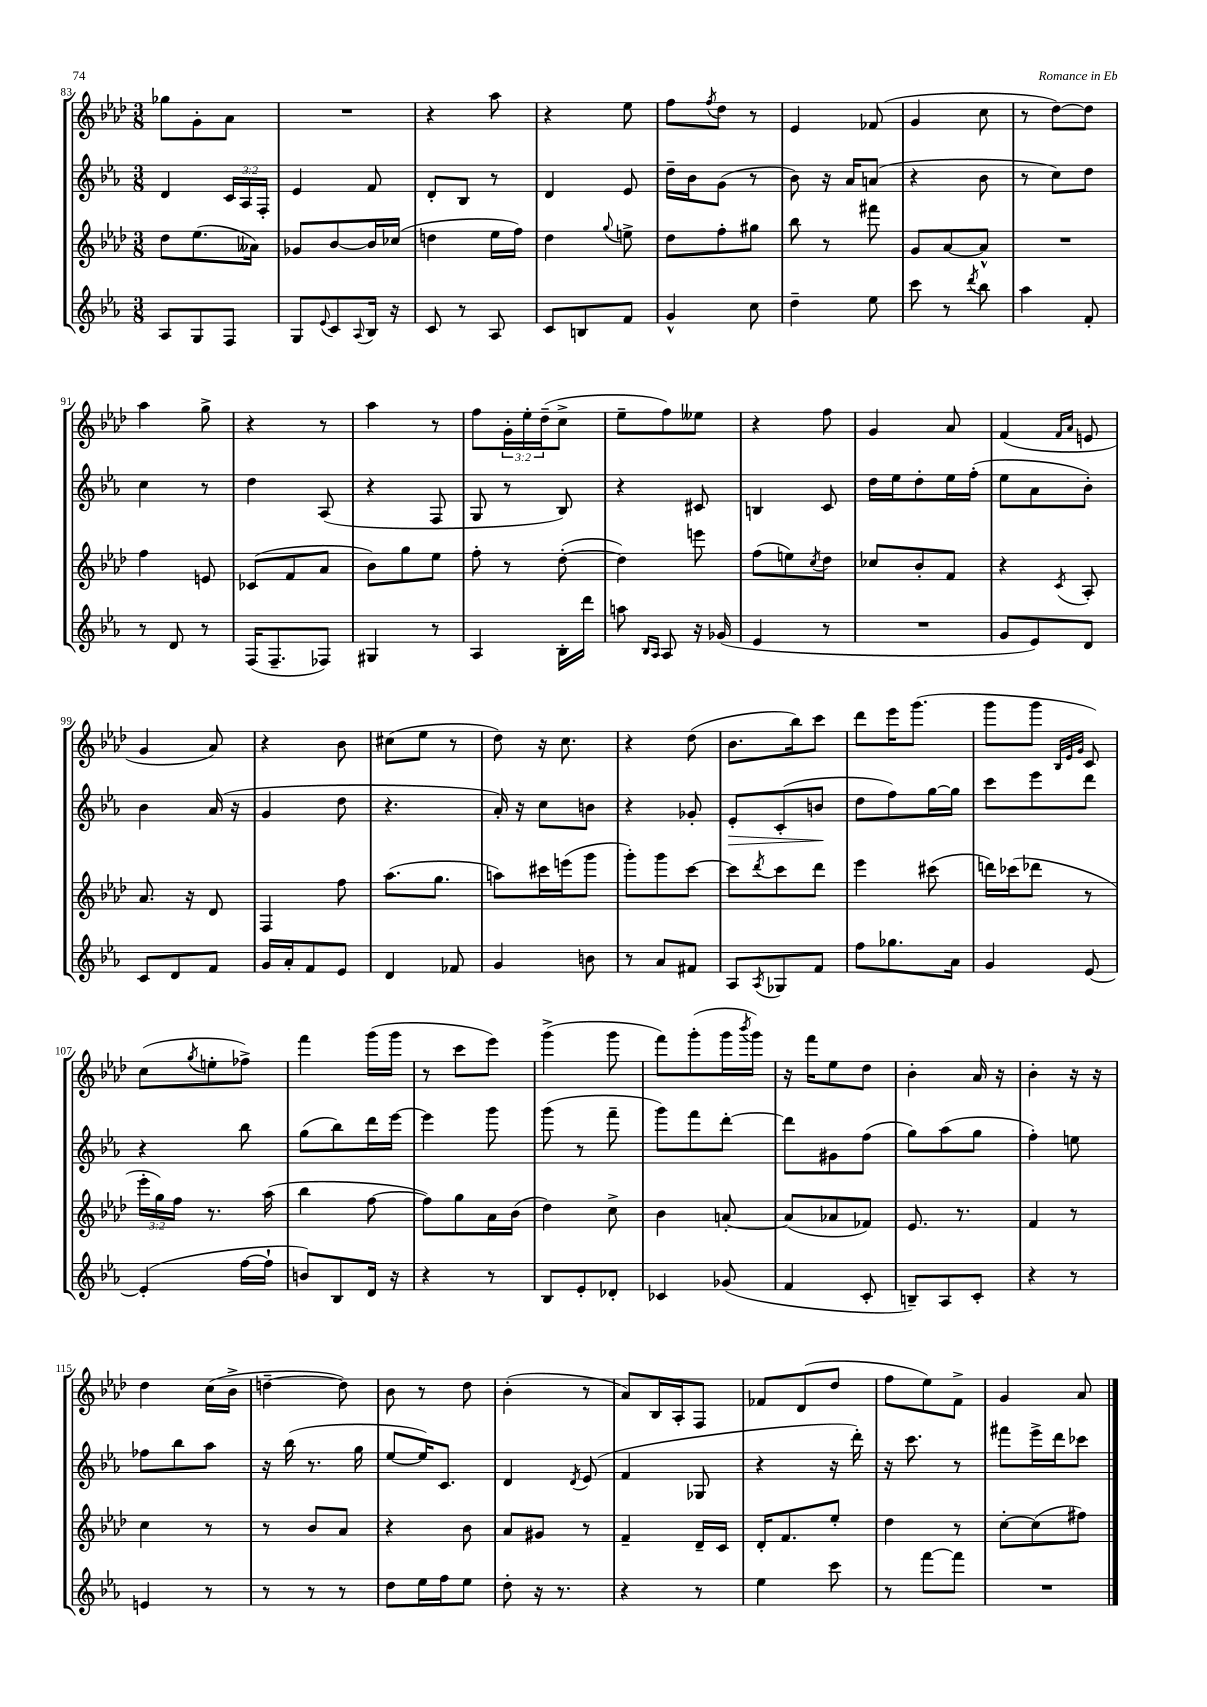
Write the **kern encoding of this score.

**kern	**kern	**kern	**kern
*staff4	*staff3	*staff2	*staff1
*clefG2	*clefG2	*clefG2	*clefG2
*k[b-e-a-]	*k[b-e-a-d-]	*k[b-e-a-]	*k[b-e-a-d-]
*M3/8	*M3/8	*M3/8	*M3/8
8A-	8dd-	4d	8gg-
8G	(8.ee-	.	8g'
8F	.	24c	8a-
.	.	24A-	.
.	16a--)	.	.
.	.	24F'	.
=	=	=	=
8G	8g-	4e-	4.r
8qqe-	.	.	.
8c	[8b-	.	.
8qqA-	.	.	.
16B-	16b-]	8f	.
16r	(16cc-	.	.
=	=	=	=
8c	4dd	8d'	4r
8r	.	8B-	.
8A-	16ee-	8r	8aa-
.	16ff)	.	.
=	=	=	=
8c	4dd-	4d	4r
8B	.	.	.
.	8qqgg	.	.
8f	8ee^	8e-	8ee-
=	=	=	=
4g^^	8dd-	16dd~	8ff
.	.	16b-	.
.	.	.	8qff
.	8ff'	(8g	8dd-
8cc	8gg#	8r	8r
=	=	=	=
4dd~	8bb-	8b-)	4e-
.	8r	16r	.
.	.	16a-	.
8ee-	8fff#	(8a	(8f-
=	=	=	=
8ccc	8g	4r	4g
8r	[8a-	.	.
8qddd	.	.	.
8bb-	8a-^^]	8b-	8cc
=	=	=	=
4aa-	4.r	8r	8r
.	.	8cc)	[8dd-)
8f'	.	8dd	8dd-]
=	=	=	=
8r	4ff	4cc	4aa-
8d	.	.	.
8r	8e	8r	8gg^
=	=	=	=
(16F	(8c-	4dd	4r
8.F~	.	.	.
.	8f	.	.
8F-)	8a-	(8A-	8r
=	=	=	=
4G#	8b-)	4r	4aa-
.	8gg	.	.
8r	8ee-	8F	8r
=	=	=	=
4A-	8ff'	8G	8ff
.	8r	8r	24g'
.	.	.	24ee-'
.	.	.	(24dd-~
16B-'	([8dd-'	8B-)	8cc^
16ddd	.	.	.
=	=	=	=
8aa	4dd-])	4r	8ee-~
16qqB-	.	.	.
16qqA-	.	.	.
8A-	.	.	8ff)
16r	8eee	8c#	8ee--
(16g-	.	.	.
=	=	=	=
4e-	(8ff	4B	4r
.	8ee)	.	.
.	8qcc	.	.
8r	8dd-	8c	8ff
=	=	=	=
4.r	8cc-	16dd	4g
.	.	16ee-	.
.	8b-'	8dd'	.
.	8f	16ee-	8a-
.	.	(16ff'	.
=	=	=	=
8g	4r	8ee-	(4f
8e-)	.	8a-	.
.	.	.	16qqf
.	8qc	.	16qqa-
8d	8A-'	8b-')	8e
=	=	=	=
8c	8.a-	4b-	4g
8d	.	.	.
.	16r	.	.
8f	8d-	(16a-	8a-)
.	.	16r	.
=	=	=	=
16g	4F	4g	4r
16a-'	.	.	.
8f	.	.	.
8e-	8ff	8dd	8b-
=	=	=	=
4d	(8.aa-	4.r	(8cc#
.	.	.	8ee-
.	8.gg	.	.
8f-	.	.	8r
=	=	=	=
4g	8aa)	16a-')	8dd-)
.	.	16r	.
.	16ccc#	8cc	16r
.	(16eee	.	8.cc
8b	8ggg	8b	.
=	=	=	=
8r	8ggg')	4r	4r
8a-	8ggg	.	.
8f#	[8ccc	8g-'	(8dd-
=	=	=	=
8A-	8ccc]	8e-'	8.b-
8qA-	8qddd-	.	.
8G-	8ccc	(8c'	.
.	.	.	16bb-)
8f	8ddd-	8b	8ccc
=	=	=	=
8ff	4eee-	8dd	8ddd-
8.gg-	.	8ff)	16eee-
.	.	.	(8.ggg
.	(8ccc#	[16gg	.
16a-	.	16gg]	.
=	=	=	=
4g	16ddd)	8ccc	8ggg
.	(16ccc-	.	.
.	8ddd-	8eee-	8ggg
.	.	.	32qqB-
.	.	.	32qqe-
.	.	.	32qqg
[8e-	8r	8ddd	8c)
=	=	=	=
(4e-']	24eee-'	4r	(8cc
.	24gg)	.	.
.	24ff	.	.
.	.	.	8qgg
.	8.r	.	8ee'
[16ff	.	8bb-	8ff-^)
16ff`]	(16aa-	.	.
=	=	=	=
8b)	4bb-	(8gg	4fff
8B-	.	8bb-)	.
16d	[8ff	16ddd	(16ggg
16r	.	[16eee-	16ggg
=	=	=	=
4r	8ff])	4eee-]	8r
.	8gg	.	8ccc
8r	16a-	8ggg	8eee-)
.	(16b-	.	.
=	=	=	=
8B-	4dd-)	(8ggg	(4ggg^
8e-'	.	8r	.
8d-'	8cc^	8fff~	8ggg
=	=	=	=
4c-	4b-	8ggg)	8fff)
.	.	8fff	(8ggg'
(8g-	[8a'	[8ddd'	16ggg
.	.	.	8qbbb-
.	.	.	16ggg)
=	=	=	=
4f	(8a]	8ddd]	16r
.	.	.	16fff
.	8a-	8g#	8ee-
8c'	8f-)	(8ff	8dd-
=	=	=	=
8B~)	8.e-	8gg)	4b-'
8A-	.	(8aa-	.
.	8.r	.	.
8c'	.	8gg	16a-
.	.	.	16r
=	=	=	=
4r	4f	4ff')	4b-'
8r	8r	8ee	16r
.	.	.	16r
=	=	=	=
4e	4cc	8ff-	4dd-
.	.	8bb-	.
8r	8r	8aa-	(16cc
.	.	.	16b-^
=	=	=	=
8r	8r	16r	[4dd~
.	.	(16bb-	.
8r	8b-	8.r	.
8r	8a-	.	8dd])
.	.	16gg	.
=	=	=	=
8dd	4r	[8ee-	8b-
16ee-	.	16ee-])	8r
16ff	.	8.c	.
8ee-	8b-	.	8dd-
=	=	=	=
8dd'	8a-	4d	(4b-'
16r	8g#	.	.
8.r	.	.	.
.	.	8qd	.
.	8r	(8e-	8r
=	=	=	=
4r	4f~	4f	8a-)
.	.	.	16B-
.	.	.	16A-'
8r	16d-~	8G-	8F
.	16c	.	.
=	=	=	=
4ee-	16d-'	4r	8f-
.	8.f	.	.
.	.	.	(8d-
8ccc	8ee-'	16r	8dd-
.	.	16ddd')	.
=	=	=	=
8r	4dd-	16r	8ff
.	.	8.ccc	.
[8fff	.	.	8ee-)
8fff]	8r	8r	8f^
=	=	=	=
4.r	[8cc'	8fff#	4g
.	(8cc]	16eee-^	.
.	.	16ddd	.
.	8ff#)	8ccc-	8a-
==	==	==	==
*-	*-	*-	*-
